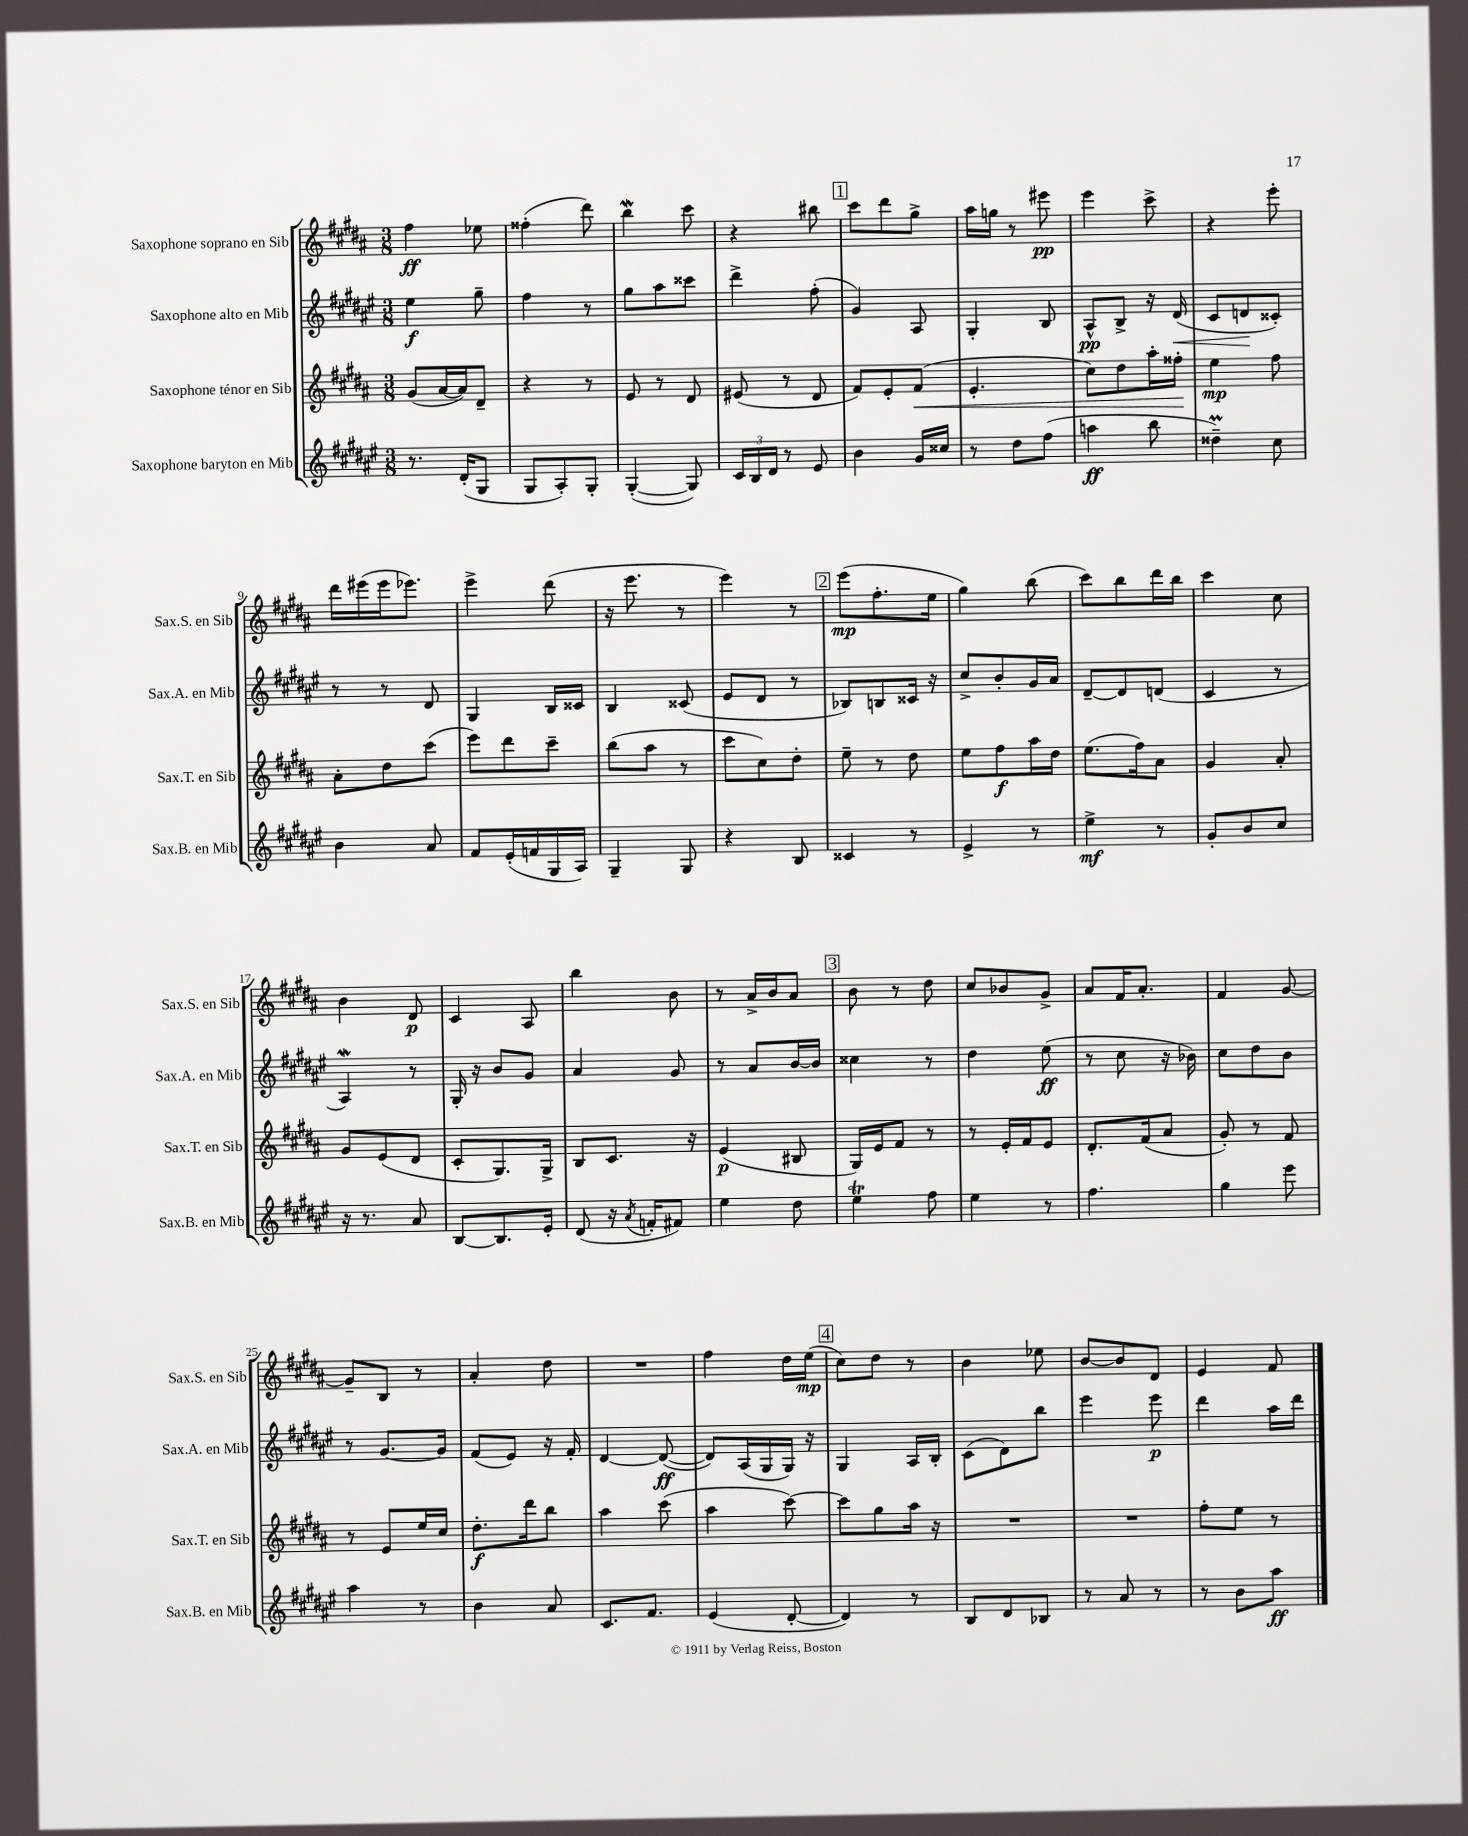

**kern	**dynam	**kern	**dynam	**kern	**dynam	**kern	**dynam
*part4	*part4	*part3	*part3	*part2	*part2	*part1	*part1
*staff4	*staff4	*staff3	*staff3	*staff2	*staff2	*staff1	*staff1
*I"Saxophone baryton en Mib	*	*I"Saxophone ténor en Sib	*	*I"Saxophone alto en Mib	*	*I"Saxophone soprano en Sib	*
*I'Sax.B. en Mib	*	*I'Sax.T. en Sib	*	*I'Sax.A. en Mib	*	*I'Sax.S. en Sib	*
*clefG2	*	*clefG2	*	*clefG2	*	*clefG2	*
*k[f#c#g#d#a#e#]	*	*k[f#c#g#d#a#]	*	*k[f#c#g#d#a#e#]	*	*k[f#c#g#d#a#]	*
*M3/8	*	*M3/8	*	*M3/8	*	*M3/8	*
=1	=1	=1	=1	=1	=1	=1	=1
8.r	.	(8g#/L	.	4ee#\	f	4ff#\	ff
.	.	[16a#/L	.	.	.	.	.
(16d#'/KL	.	16a#/J])	.	.	.	.	.
8G#/J	.	8d#~/J	.	8gg#~\	.	8ee-X\	.
=2	=2	=2	=2	=2	=2	=2	=2
8G#/L	.	4r	.	4ff#\	.	(4ff##X'\	.
8A#'/)	.	.	.	.	.	.	.
8G#'/J	.	8r	.	8r	.	8ddd#\)	.
=3	=3	=3	=3	=3	=3	=3	=3
([4G#'/	.	8e/	.	8gg#\L	.	4bbw\	.
.	.	8r	.	8aa#\	.	.	.
8G#/])	.	8d#/	.	8ccc##X\J	.	8ccc#\	.
=4	=4	=4	=4	=4	=4	=4	=4
24c#/LL	.	(8e#X/	.	4ddd#^\	.	4r	.
24B/	.	.	.	.	.	.	.
24d#/JJ	.	.	.	.	.	.	.
8r	.	8r	.	.	.	.	.
8e#/	.	8d#/	.	(8ff#'\	.	8bb#X\	.
!!LO:REH:place=s1:t=1
=5	=5	=5	=5	=5	=5	=5	=5
4b\	.	8f#/L)	.	4g#/)	.	8ccc#\L	.
.	.	8e'/	.	.	.	8ddd#\	.
!	!	!	!LO:HP:b	!	!	!	!
16g#/LL	.	(8f#/J	<	8A#/	.	8gg#^\J	.
16cc##X/JJ	.	.	.	.	.	.	.
=6	=6	=6	=6	=6	=6	=6	=6
8r	.	4.e'/	.	4G#'/	.	16aa#\LL	.
.	.	.	.	.	.	16ggn\JJ	.
8dd#\L	.	.	.	.	.	8r	.
(8ff#\J	.	.	.	8B/	.	8eee#X\	pp
=7	=7	=7	=7	=7	=7	=7	=7
4aan\	ff	8cc#\L)	.	8A#^^/L	pp	4eee\	.
.	.	8dd#\	.	8B^/J	.	.	.
8bb\	.	16aa#'\L	.	16r	.	8ccc#^\	.
!	!	!	!	!	!LO:HP:b	!	!
.	.	16ff##X'\JJ	.	(16d#/	<	.	.
.	.	.	[	.	.	.	.
=8	=8	=8	=8	=8	=8	=8	=8
4dd##Xm~\)	.	4ee\	mp	8c#/L	.	4r	.
.	.	.	.	8dn/	.	.	.
8cc#\	.	8ff#\	.	8c##X'/J)	[	8eee'\	.
!!LO:LB:g=z
=9	=9	=9	=9	=9	=9	=9	=9
4b\	.	8a#'\L	.	8r	.	16ddd#\LL	.
.	.	.	.	.	.	(16eee#X\	.
.	.	8dd#\	.	8r	.	16eee#\J	.
.	.	.	.	.	.	8.eee-X\J)	.
8a#/	.	(8ccc#\J	.	8d#/	.	.	.
=10	=10	=10	=10	=10	=10	=10	=10
8f#/L	.	8eee\L)	.	4G#/	.	4eee^\	.
(16e#'/L	.	8ddd#\	.	.	.	.	.
16fn/	.	.	.	.	.	.	.
16G#/	.	8ccc#~\J	.	16B/LL	.	(8ddd#\	.
16A#/JJ)	.	.	.	16c##X/JJ	.	.	.
=11	=11	=11	=11	=11	=11	=11	=11
4G#~/	.	(8bb\L	.	4B/	.	16r	.
.	.	.	.	.	.	8.eee\	.
.	.	8aa#\J	.	.	.	.	.
8G#/	.	8r	.	(8c##X/	.	8r	.
=12	=12	=12	=12	=12	=12	=12	=12
4r	.	8ccc#\L	.	8e#/L	.	4eee\)	.
.	.	8cc#\)	.	8d#/J	.	.	.
8B/	.	8dd#'\J	.	8r	.	8r	.
!!LO:REH:place=s1:t=2
=13	=13	=13	=13	=13	=13	=13	=13
4c##X/	.	8ee~\	.	8B-X/L)	.	(8eee\L	mp
.	.	8r	.	8Bn/	.	8.ff#'\	.
8r	.	8dd#\	.	16c##X/Jk	.	.	.
.	.	.	.	16r	.	16ee\Jk	.
=14	=14	=14	=14	=14	=14	=14	=14
4e#^/	.	8ee\L	.	8cc#^/L	.	4gg#\)	.
.	.	8ff#\	f	8b'/	.	.	.
8r	.	16aa#\L	.	16g#/L	.	(8bb\	.
.	.	16dd#\JJ	.	16a#/JJ	.	.	.
=15	=15	=15	=15	=15	=15	=15	=15
4ee#^\	mf	(8.ee\L	.	[8d#~/L	.	8ccc#\L)	.
.	.	.	.	8d#/]	.	8bb\	.
.	.	16ff#\k)	.	.	.	.	.
8r	.	8a#\J	.	(8dn/J	.	16ddd#\L	.
.	.	.	.	.	.	16bb\JJ	.
=16	=16	=16	=16	=16	=16	=16	=16
8g#'/L	.	4g#/	.	4c#/	.	4ccc#\	.
8b/	.	.	.	.	.	.	.
8cc#/J	.	8a#'/	.	8r	.	8cc#\	.
!!LO:LB:g=z
=17	=17	=17	=17	=17	=17	=17	=17
16r	.	8g#/L	.	4A#W/)	.	4b\	.
8.r	.	.	.	.	.	.	.
.	.	(8e/	.	.	.	.	.
8a#/	.	8d#/J	.	8r	.	8d#/	p
=18	=18	=18	=18	=18	=18	=18	=18
[8B/L	.	8c#'/L	.	16G#'/	.	4c#/	.
.	.	.	.	16r	.	.	.
8.B/]	.	8.G#/)	.	8b/L	.	.	.
.	.	.	.	8g#/J	.	8A#/	.
16e#'/Jk	.	16G#^/Jk	.	.	.	.	.
=19	=19	=19	=19	=19	=19	=19	=19
(8d#/	.	8B/L	.	4a#/	.	4bb\	.
16r	.	8.c#/J	.	.	.	.	.
8qa#/	.	.	.	.	.	.	.
16fn'/KL	.	.	.	.	.	.	.
8f#X/J)	.	.	.	8g#/	.	8b\	.
.	.	16r	.	.	.	.	.
=20	=20	=20	=20	=20	=20	=20	=20
4ee#\	.	(4e/	p	8r	.	8r	.
.	.	.	.	8a#/L	.	16a#^/LL	.
.	.	.	.	.	.	16b/J	.
8dd#\	.	8B#X/	.	[16b/L	.	8a#/J	.
.	.	.	.	16b/JJ]	.	.	.
!!LO:REH:place=s1:t=3
=21	=21	=21	=21	=21	=21	=21	=21
4ee#t\	.	16G#/LL)	.	4cc##X\	.	8b\	.
.	.	16e/J	.	.	.	.	.
.	.	8f#/J	.	.	.	8r	.
8ff#\	.	8r	.	8r	.	8dd#\	.
=22	=22	=22	=22	=22	=22	=22	=22
4ee#\	.	8r	.	4dd#\	.	8cc#/L	.
.	.	16e'/LL	.	.	.	8b-X/	.
.	.	16f#/J	.	.	.	.	.
8r	.	8e/J	.	(8ee#\	ff	8g#^/J	.
=23	=23	=23	=23	=23	=23	=23	=23
4.ff#\	.	8.d#'/L	.	8r	.	8a#/L	.
.	.	.	.	8cc#\	.	16f#/K	.
.	.	(16f#/k	.	.	.	8.a#'/J	.
.	.	8a#/J	.	16r	.	.	.
.	.	.	.	16b-X\)	.	.	.
=24	=24	=24	=24	=24	=24	=24	=24
4gg#\	.	8g#'/)	.	8cc#\L	.	4f#/	.
.	.	8r	.	8dd#\	.	.	.
8eee#\	.	8f#/	.	8b\J	.	[8g#/	.
!!LO:LB:g=z
=25	=25	=25	=25	=25	=25	=25	=25
4aa#\	.	8r	.	8r	.	8g#~/L]	.
.	.	8e/L	.	[8.g#/L	.	8B/J	.
8r	.	16ee/L	.	.	.	8r	.
.	.	16cc#/JJ	.	16g#/Jk]	.	.	.
=26	=26	=26	=26	=26	=26	=26	=26
4b\	.	8.dd#'\L	f	(8f#/L	.	4a#'/	.
.	.	.	.	8e#/J)	.	.	.
.	.	16ddd#\k	.	.	.	.	.
8a#/	.	8bb\J	.	16r	.	8dd#\	.
.	.	.	.	16f#'/	.	.	.
=27	=27	=27	=27	=27	=27	=27	=27
8.c#/L	.	4aa#\	.	[4d#/	.	4.r	.
8.f#/J	.	.	.	.	.	.	.
.	.	(8ccc#\	.	(8d#/_	ff	.	.
=28	=28	=28	=28	=28	=28	=28	=28
(4e#/	.	4aa#\	.	8d#/L])	.	4ff#\	.
.	.	.	.	(16A#/L	.	.	.
.	.	.	.	16G#/	.	.	.
[8d#'/	.	[8ccc#\)	.	16G#/JJ)	.	16dd#\LL	.
.	.	.	.	16r	.	(16ee\JJ	mp
!!LO:REH:place=s1:t=4
=29	=29	=29	=29	=29	=29	=29	=29
4d#/])	.	8ccc#\L]	.	4G#/	.	8cc#\L)	.
.	.	8gg#\	.	.	.	8dd#\J	.
8r	.	16aa#\Jk	.	16A#/LL	.	8r	.
.	.	16r	.	16B'/JJ	.	.	.
=30	=30	=30	=30	=30	=30	=30	=30
8B/L	.	4.r	.	(8c#\L	.	4b\	.
8d#/	.	.	.	8d#\)	.	.	.
8B-X/J	.	.	.	8bb\J	.	8ee-X\	.
=31	=31	=31	=31	=31	=31	=31	=31
8r	.	4.r	.	4eee#\	.	[8b/L	.
8a#/	.	.	.	.	.	8b/]	.
8r	.	.	.	8eee#\	p	8d#/J	.
=32	=32	=32	=32	=32	=32	=32	=32
8r	.	8ff#'\L	.	4ddd#\	.	4e/	.
8b\L	.	8ee\J	.	.	.	.	.
8aa#\J	ff	8r	.	16aa#\LL	.	8f#/	.
.	.	.	.	16ddd#\JJ	.	.	.
==	==	==	==	==	==	==	==
*-	*-	*-	*-	*-	*-	*-	*-
